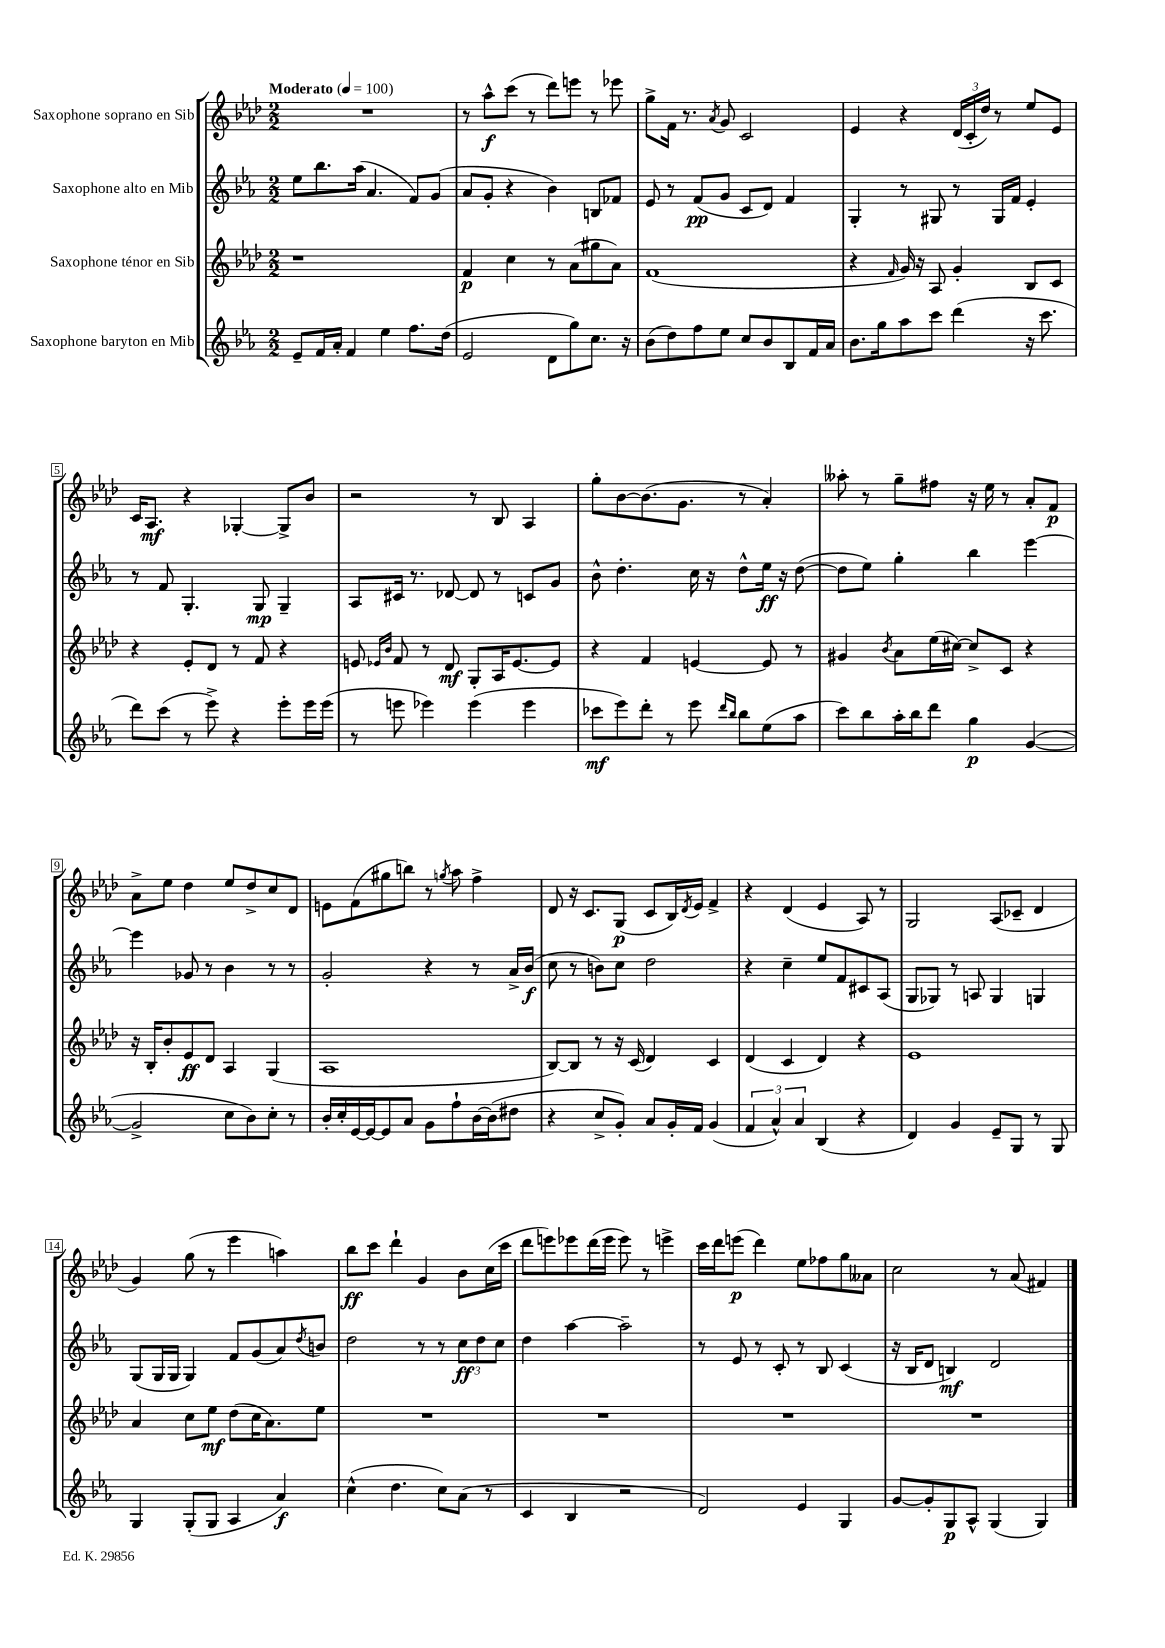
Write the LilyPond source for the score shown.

<<
\new StaffGroup <<
\new Staff = "s0" \with { instrumentName = "Saxophone soprano en Sib" } {
    \clef treble \key aes \major \numericTimeSignature \time 2/2 \tempo "Moderato" 4 = 100
    R1 |
    r8 aes''8-^\f c'''8( r8 des'''8) e'''8 r8 ees'''8 |
    g''8-> f'16 r8. \acciaccatura { aes'8 } g'8 c'2 |
    ees'4 r4 \tuplet 3/2 { des'16( c'16-. des''16) } r8 ees''8 ees'8 |
    c'16 aes8.\mf r4 ges4~-. ges8-> bes'8 |
    r2 r8 bes8 aes4 |
    g''8-. bes'8~ bes'8.( g'8. r8 aes'4-.) |
    aeses''8-. r8 g''8-- fis''8 r16 ees''16 r8 aes'8-. f'8\p |
    aes'8-> ees''8 des''4 ees''8 des''8-> c''8 des'8 |
    e'8 f'8( gis''8 b''8) r8 \acciaccatura { g''8 } aes''8 f''4-> |
    des'8 r16 c'8. g8\p( c'8 bes16) \acciaccatura { des'8 } ees'16 f'4-> |
    r4 des'4( ees'4 aes8) r8 |
    g2 aes8( ces'8-- des'4 |
    g'4) g''8( r8 ees'''4 a''4) |
    bes''8\ff c'''8 des'''4-! g'4 bes'8 c''16( c'''16 |
    des'''8 e'''8) ees'''8 des'''16( ees'''16 ees'''8) r8 e'''4-> |
    c'''16 des'''16 e'''8\p( des'''4) ees''8 fes''8 g''8 aeses'8 |
    c''2 r8 aes'8( fis'4) \bar "|." |
}
\new Staff = "s1" \with { instrumentName = "Saxophone alto en Mib" } {
    \clef treble \key ees \major \numericTimeSignature \time 2/2
    ees''8 bes''8. aes''16( aes'4. f'8) g'8( |
    aes'8 g'8-. r4 bes'4) b8 fes'8 |
    ees'8 r8 f'8\pp( g'8 c'8 d'8) f'4 |
    g4-. r8 gis8 r8 gis16 f'16 ees'4-. |
    r8 f'8 g4.-. g8\mp g4-- |
    aes8 cis'16 r8. des'8~ des'8 r8 c'8 g'8 |
    bes'8-^ d''4.-. c''16 r16 d''8-^ ees''16\ff r16 d''8~( |
    d''8 ees''8) g''4-. bes''4 ees'''4~ |
    ees'''4 ges'8 r8 bes'4 r8 r8 |
    g'2-. r4 r8 aes'16-> bes'16\f( |
    c''8 r8 b'8) c''8 d''2 |
    r4 c''4-- ees''8 f'8 cis'8 aes8( |
    g8 ges8) r8 a8 ges4 g4 |
    g8( g16 g16 g4) f'8 g'8( aes'8) \acciaccatura { d''8 } b'8 |
    d''2 r8 r8 \tuplet 3/2 { c''8\ff d''8 c''8 } |
    d''4 aes''4~ aes''2-- |
    r8 ees'8 r8 c'8-. r8 bes8 c'4( |
    r16 bes16 d'8 b4\mf) d'2 \bar "|." |
}
\new Staff = "s2" \with { instrumentName = "Saxophone ténor en Sib" } {
    \clef treble \key aes \major \numericTimeSignature \time 2/2
    r1 |
    f'4\p c''4 r8 aes'8( gis''8 aes'8) |
    f'1( |
    r4 \grace { f'16 } g'16) r16 aes8 g'4-. bes8 c'8 |
    r4 ees'8-. des'8 r8 f'8 r4 |
    e'8 \grace { ees'16 bes'16 } f'8 r8 des'8\mf g8-. aes16 ees'8.~ ees'8 |
    r4 f'4 e'4~ e'8 r8 |
    gis'4 \acciaccatura { bes'8 } aes'8 ees''16( cis''16~) cis''8-> c'8 r4 |
    r16 bes16-. bes'8-. ees'8\ff des'8 aes4 g4( |
    aes1 |
    bes8~) bes8 r8 r16 c'16( des'4) c'4 |
    des'4( c'4 des'4) r4 |
    ees'1 |
    aes'4 c''8 ees''8\mf des''8( c''16 aes'8.) ees''8 |
    R1 |
    R1 |
    R1 |
    R1 \bar "|." |
}
\new Staff = "s3" \with { instrumentName = "Saxophone baryton en Mib" } {
    \clef treble \key ees \major \numericTimeSignature \time 2/2
    ees'8-- f'16 aes'16-. f'4 ees''4 f''8. d''16( |
    ees'2 d'8 g''8) c''8. r16 |
    bes'8( d''8) f''8 ees''8 c''8 bes'8 bes8 f'16 aes'16 |
    bes'8. g''16 aes''8 c'''8 d'''4( r16 c'''8. |
    d'''8) c'''8( r8 ees'''8->) r4 ees'''8-. ees'''16 ees'''16( |
    r8 e'''8 ees'''4) ees'''4( ees'''4 |
    ces'''8\mf ees'''8) d'''8-. r8 ees'''8 \grace { d'''16 bes''16 } bes''8 ees''8( aes''8 |
    c'''8) bes''8 aes''16-. bes''16 d'''8 g''4\p g'4~( |
    g'2-> c''8 bes'8) c''8-. r8 |
    bes'16-. c''16-. ees'16~ ees'16~ ees'8 aes'8 g'8 f''8-! bes'16~ bes'16( dis''8 |
    r4 c''8-> g'8-.) aes'8 g'16-. f'16 g'4( |
    \tuplet 3/2 { f'4 aes'4-^) aes'4 } bes4( r4 |
    d'4) g'4 ees'8-- g8 r8 g8 |
    g4 g8-.( g8 aes4 aes'4\f) |
    c''4-^( d''4. c''8) aes'8( r8 |
    c'4 bes4 r2 |
    d'2) ees'4 g4 |
    g'8~ g'8-. g8\p aes8-^ g4( g4) \bar "|." |
}
>>
>>
\layout { \context { \Score \override BarNumber.stencil = #(make-stencil-boxer 0.1 0.3 ly:text-interface::print) } }
